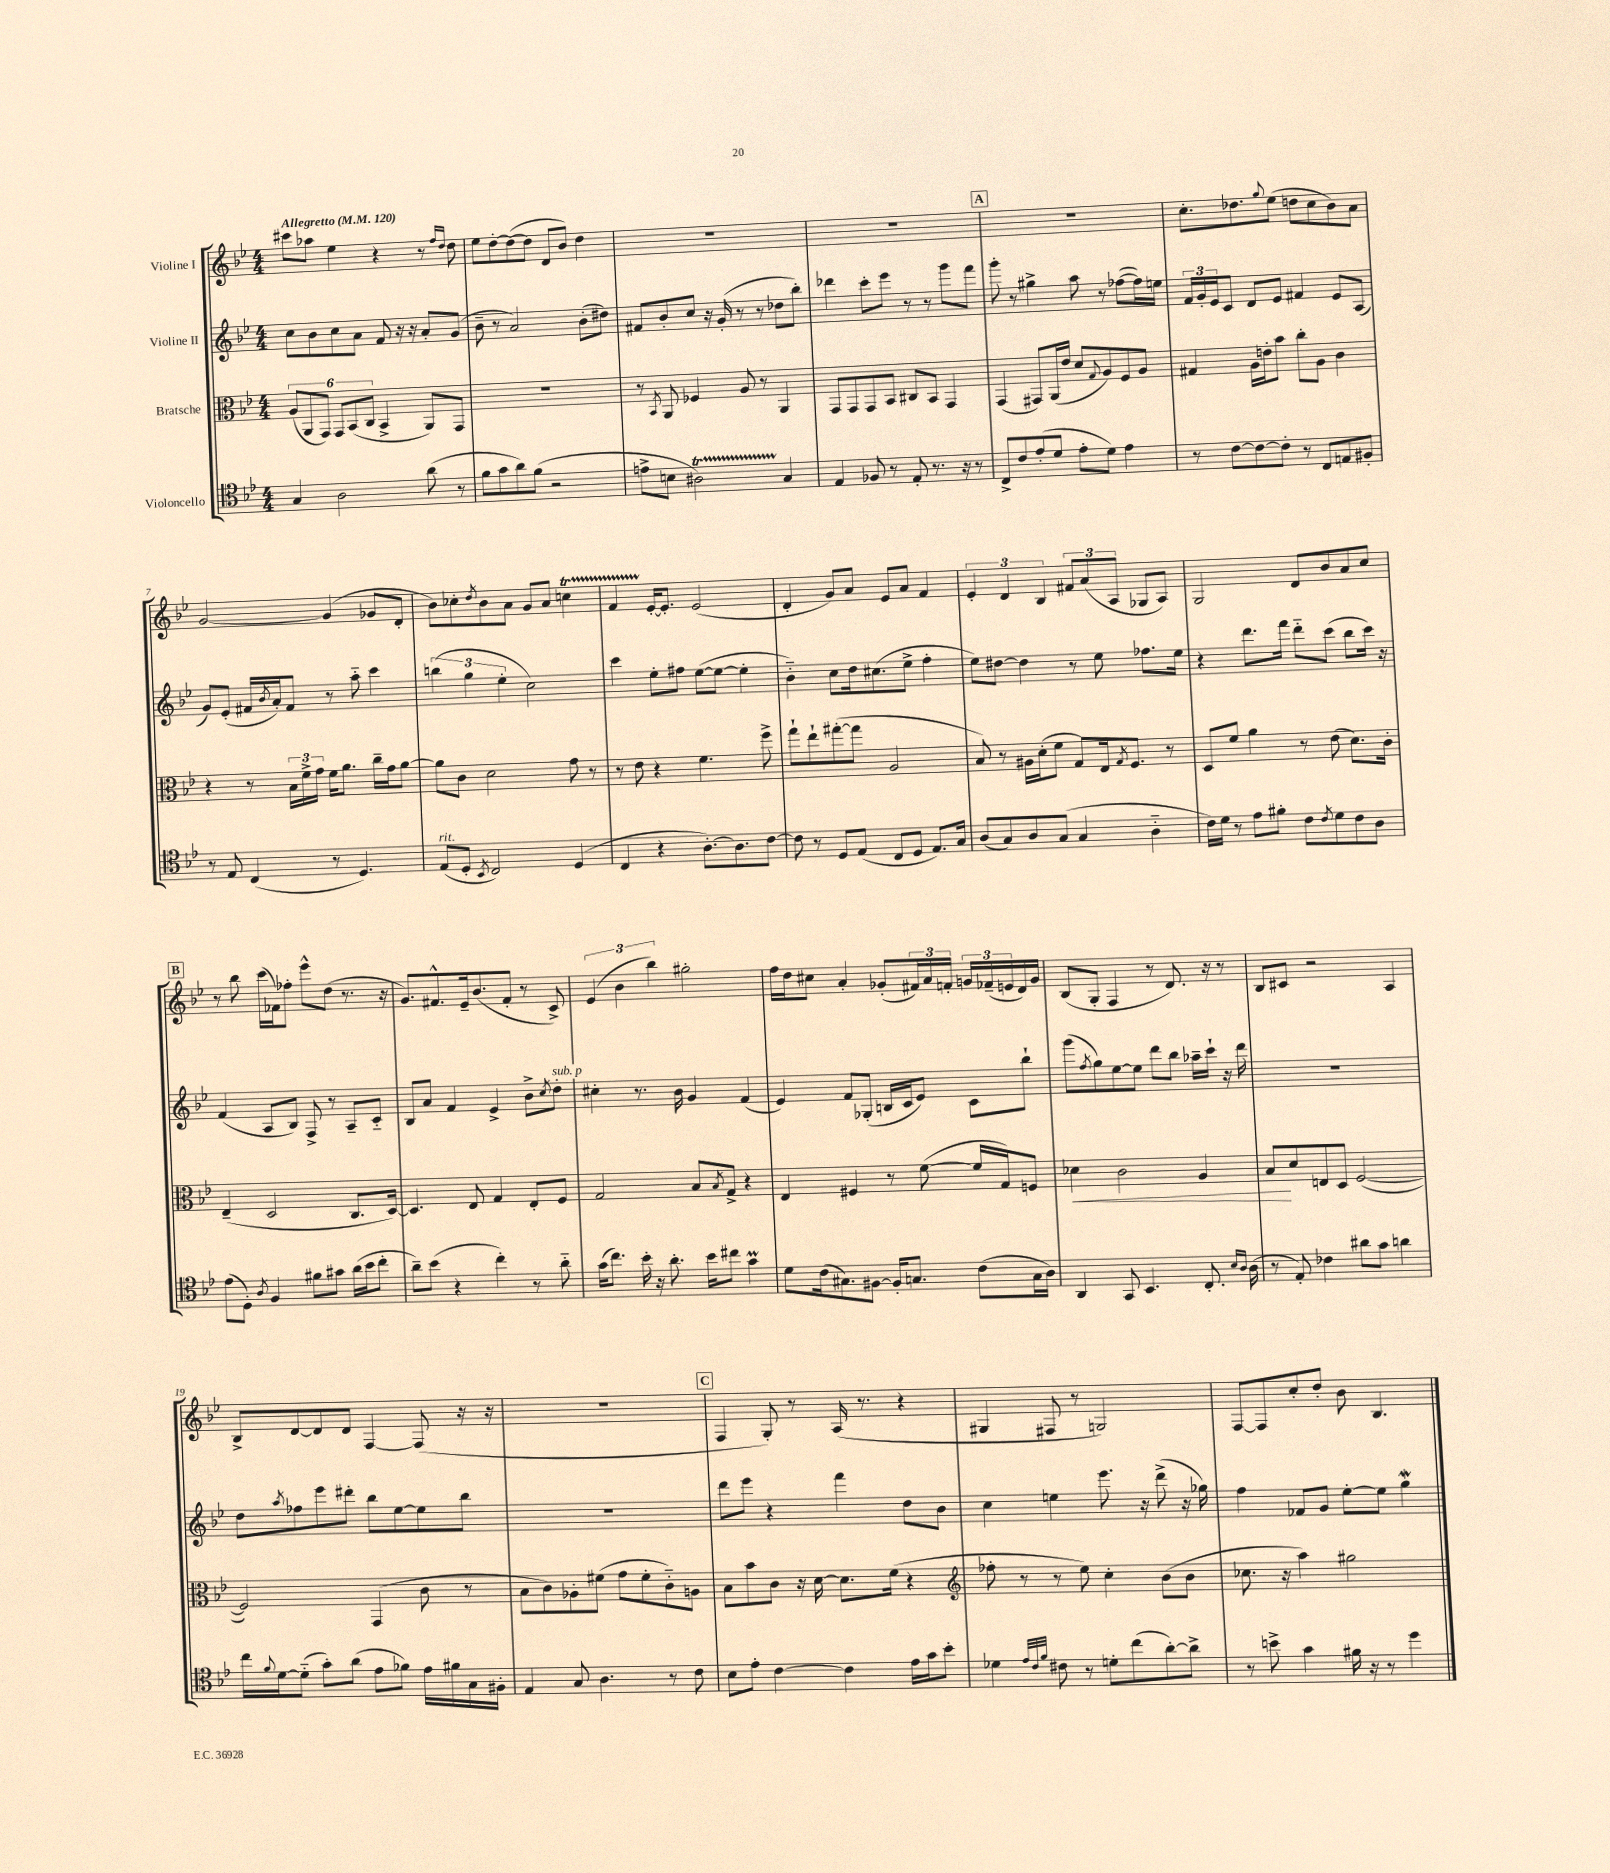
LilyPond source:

<<
\new StaffGroup <<
\new Staff = "s0" \with { instrumentName = "Violine I" } {
    \clef treble \key bes \major \numericTimeSignature \time 4/4 \tempo "Allegretto" 4 = 120
    cis'''8 aes''8 ees''4 r4 r8 \grace { f''16 d''16 } d''8 |
    ees''8 d''8~-. d''8~( d''8 d'8 bes'8) d''4 |
    R1 |
    R1 |
    \mark \markup { \box "A" } R1 |
    c''8.-. des''8. \appoggiatura { g''8 } ees''8( d''8 c''8 bes'8) a'8 |
    g'2~ g'4( ges'8 d'8-. |
    bes'8) ces''8-. \acciaccatura { d''8 } bes'8 a'8 g'8 a'8 c''4\startTrillSpan |
    f'4 ees'16~-.\stopTrillSpan ees'8.-. ees'2( |
    d'4-. g'8) a'8 ees'8 a'8 f'4 |
    \tuplet 3/2 { ees'4-. d'4 bes4 } \tuplet 3/2 { fis'8 a'8( a8 } ges8 a8) |
    g2 d'8 bes'8 a'8 c''8 |
    \mark \markup { \box "B" } r8 bes''8 c'''16( fes'16) fes''8-. ees'''8-^ d''8( r8. r16 |
    g'8.) fis'8.-^ ees'16-- bes'8.( fis'8-. r8 c'8->) |
    \tuplet 3/2 { ees'4( bes'4 bes''4) } gis''2-. |
    f''16 d''16 cis''8 a'4-. ges'8-.( \tuplet 3/2 { fis'16) a'16 f'16-. } \tuplet 3/2 { g'16 fes'16--( e'16 } d'16) g'16 |
    bes8( g8-. f4 r8 d'8.) r16 r8 |
    bes8 cis'8 r2 a4 |
    bes8-> d'8~ d'8 d'8 f4~ f8( r16 r16 |
    R1 |
    \mark \markup { \box "C" } f4 g8-.) r8 a16( r8. r4 |
    gis4 fis8 r8 g2) |
    f8~ f8 c''8-. d''8-. bes'8 bes4. \bar "|." |
}
\new Staff = "s1" \with { instrumentName = "Violine II" } {
    \clef treble \key bes \major \numericTimeSignature \time 4/4
    c''8 bes'8 c''8 a'8 f'8 r16 r16 a'8-. g'8( |
    bes'8-- r8 a'2) bes'8-.( dis''8) |
    fis'8 bes'8-. c''8 r16 g'16-.( r8 r8 des''8 bes''8-.) |
    des'''4 c'''8-. ees'''8 r8 r8 g'''8 f'''8 |
    \mark \markup { \box "A" } g'''8-. r8 gis''4-> a''8 r8 fes''8~( fes''16) e''16 |
    \tuplet 3/2 { f'16 g'16-. ees'16 } c'8 d'8 ees'8 fis'4 ees'8 a8( |
    g'8) ees'8-.( fis'16 \acciaccatura { bes'8 } a'16-.) fis'8 r8 a''8-_ c'''4 |
    \tuplet 3/2 { b''4( g''4 ees''4-. } c''2) |
    c'''4 ees''8-. fis''8 ees''8~( ees''8~ ees''4-. |
    bes'4-_) c''8 d''16 cis''8.( ees''8-> f''4-. |
    ees''8) dis''8~ dis''4 r8 ees''8 fes''8. ees''16 |
    r4 d'''8. f'''16 d'''8-_ c'''8( bes''8 c'''16) r16 |
    \mark \markup { \box "B" } f'4( a8 bes8) f8-> r8 a8-- c'8-_ |
    bes8 a'8 f'4 ees'4-> bes'8-> \acciaccatura { c''8 } d''8-.^\markup { \italic "sub. p" } |
    cis''4-. r8. bes'16 g'4 f'4( |
    ees'4) f'8 ges8-.( b16 c'16 ees'8) c'8 bes''8-! |
    g'''8( \acciaccatura { f''8 } g''8) ees''8~ ees''8 d'''8 bes''8 aes''16-- c'''16-! r16 d'''16 |
    R1 |
    d''8 \acciaccatura { a''8 } fes''8 ees'''8 dis'''8-. bes''8 ees''8~ ees''8 bes''8 |
    R1 |
    \mark \markup { \box "C" } d'''8 ees'''8 r4 f'''4 d''8 bes'8 |
    c''4 e''4 ees'''8. r16 d'''8->( r16 ges''16) |
    f''4 fes'8 g'8 ees''8~-. ees''8 g''4\mordent \bar "|." |
}
\new Staff = "s2" \with { instrumentName = "Bratsche" } {
    \clef alto \key bes \major \numericTimeSignature \time 4/4
    \tuplet 6/4 { a8( a,8 g,8) g,8 bes,8( c8 } bes,4-> a,8) g,8 |
    R1 |
    r8 \acciaccatura { bes,8 } a,8 fes4 a8 r8 a,4 |
    g,8 g,8 g,8 bes,8 cis8 bes,8 g,4 |
    \mark \markup { \box "A" } g,4( gis,8) a,16( ees'16 d'8 \appoggiatura { g8 } a8) f8 a8 |
    gis4 a16 e'16-. bes'8 c''8-. a8 c'4 |
    r4 r8 \tuplet 3/2 { bes16 f'16-> g'16 } f'16 a'8. c''16-- g'16 a'8~ |
    a'8 c'8 d'2 g'8 r8 |
    r8 ees'8 r4 f'4. f''8-> |
    g''8-! ees''8-! gis''8~-.( gis''8 a2 |
    bes8) r8 ais16 d'16-.( f'8 g8) ees16 \acciaccatura { g8 } f8. r8 |
    d8 f'8 a'4 r8 ees'8( d'8.) c'16-. |
    \mark \markup { \box "B" } ees4--( d2 c8. d16~) |
    d4. ees8 g4 ees8-. f8 |
    g2 bes8 \acciaccatura { bes8 } g8-> r4 |
    ees4 fis4 r8 f'8~( f'16 g16) f8 |
    des'4\< c'2 a4 |
    bes8\! d'8 e8 d8 f2~( |
    f2) g,4( c'8 r8 |
    bes8 c'8) aes8-. fis'8( g'8 fis'8-. c'8-_) a8 |
    \mark \markup { \box "C" } bes8 bes'8 c'8 r16 d'16~ d'8. f'16( r4 |
    \clef treble fes''8-. r8 r8 ees''8) c''4-. bes'8( bes'8 |
    ces''8. r16 a''4) gis''2 \bar "|." |
}
\new Staff = "s3" \with { instrumentName = "Violoncello" } {
    \clef tenor \key bes \major \numericTimeSignature \time 4/4
    g4 a2 a'8( r8 |
    f'8 g'8 a'8) f'8( r2 |
    e'8-> b8 ais2\startTrillSpan) g4\stopTrillSpan |
    ees4 fes8 r8 ees8-. r8. r16 r8 |
    \mark \markup { \box "A" } c8-> c'8 ees'8-.( d'8 ees'8-. d'8) ees'4 |
    r8 c'8~ c'8~ c'8-. r8 c8 e8 fis8-. |
    r8 ees8 c4( r8 d4.) |
    ees8^\markup { \italic "rit." }( d8-. \acciaccatura { bes,8 } c2) d4( |
    c4 r4 a8.~-.) a8. c'8~ |
    c'8 r8 d8 ees8( c8 d8 ees8.) g16 |
    a8( g8) a8 g8( g4 a4-_ |
    c'16) d'16 r8 ees'8 fis'8-. c'8 \acciaccatura { c'8 } d'8 c'8 a8 |
    \mark \markup { \box "B" } ees'8( d8-.) \acciaccatura { a8 } f4 fis'8 gis'8 a'16( bes'16 c''8-. |
    a'8--) bes'8( r4 c''4-.) r8 a'8-_ |
    g'16( c''8.) bes'16-. r16 a'8.-. bes'16 cis''8 g'4\prall |
    d'8 c'16( gis8.) fis8~ fis16-. g8. c'8( g16 a16) |
    a,4 g,8 bes,4. c8.-. \grace { bes16 a16 } a16( |
    r8 ees8-.) ces'4 ais'8 g'8 a'4 |
    c''16 \appoggiatura { f'8 } d'16~ d'8-_( g'8-.) a'8( ees'8 fes'8) ees'16 fis'16 g16 fis16-. |
    ees4 g8 a4. r8 c'8 |
    \mark \markup { \box "C" } bes8 ees'8-. c'4~ c'4 ees'16 g'16 bes'8-. |
    des'4 \grace { ees'32 c'32 f'32 } cis'8 r8 d'8-. c''8( a'8~-.) a'8-> |
    r8 b'8-> g'4 fis'16 r16 r8 d''4 \bar "|." |
}
>>
>>
